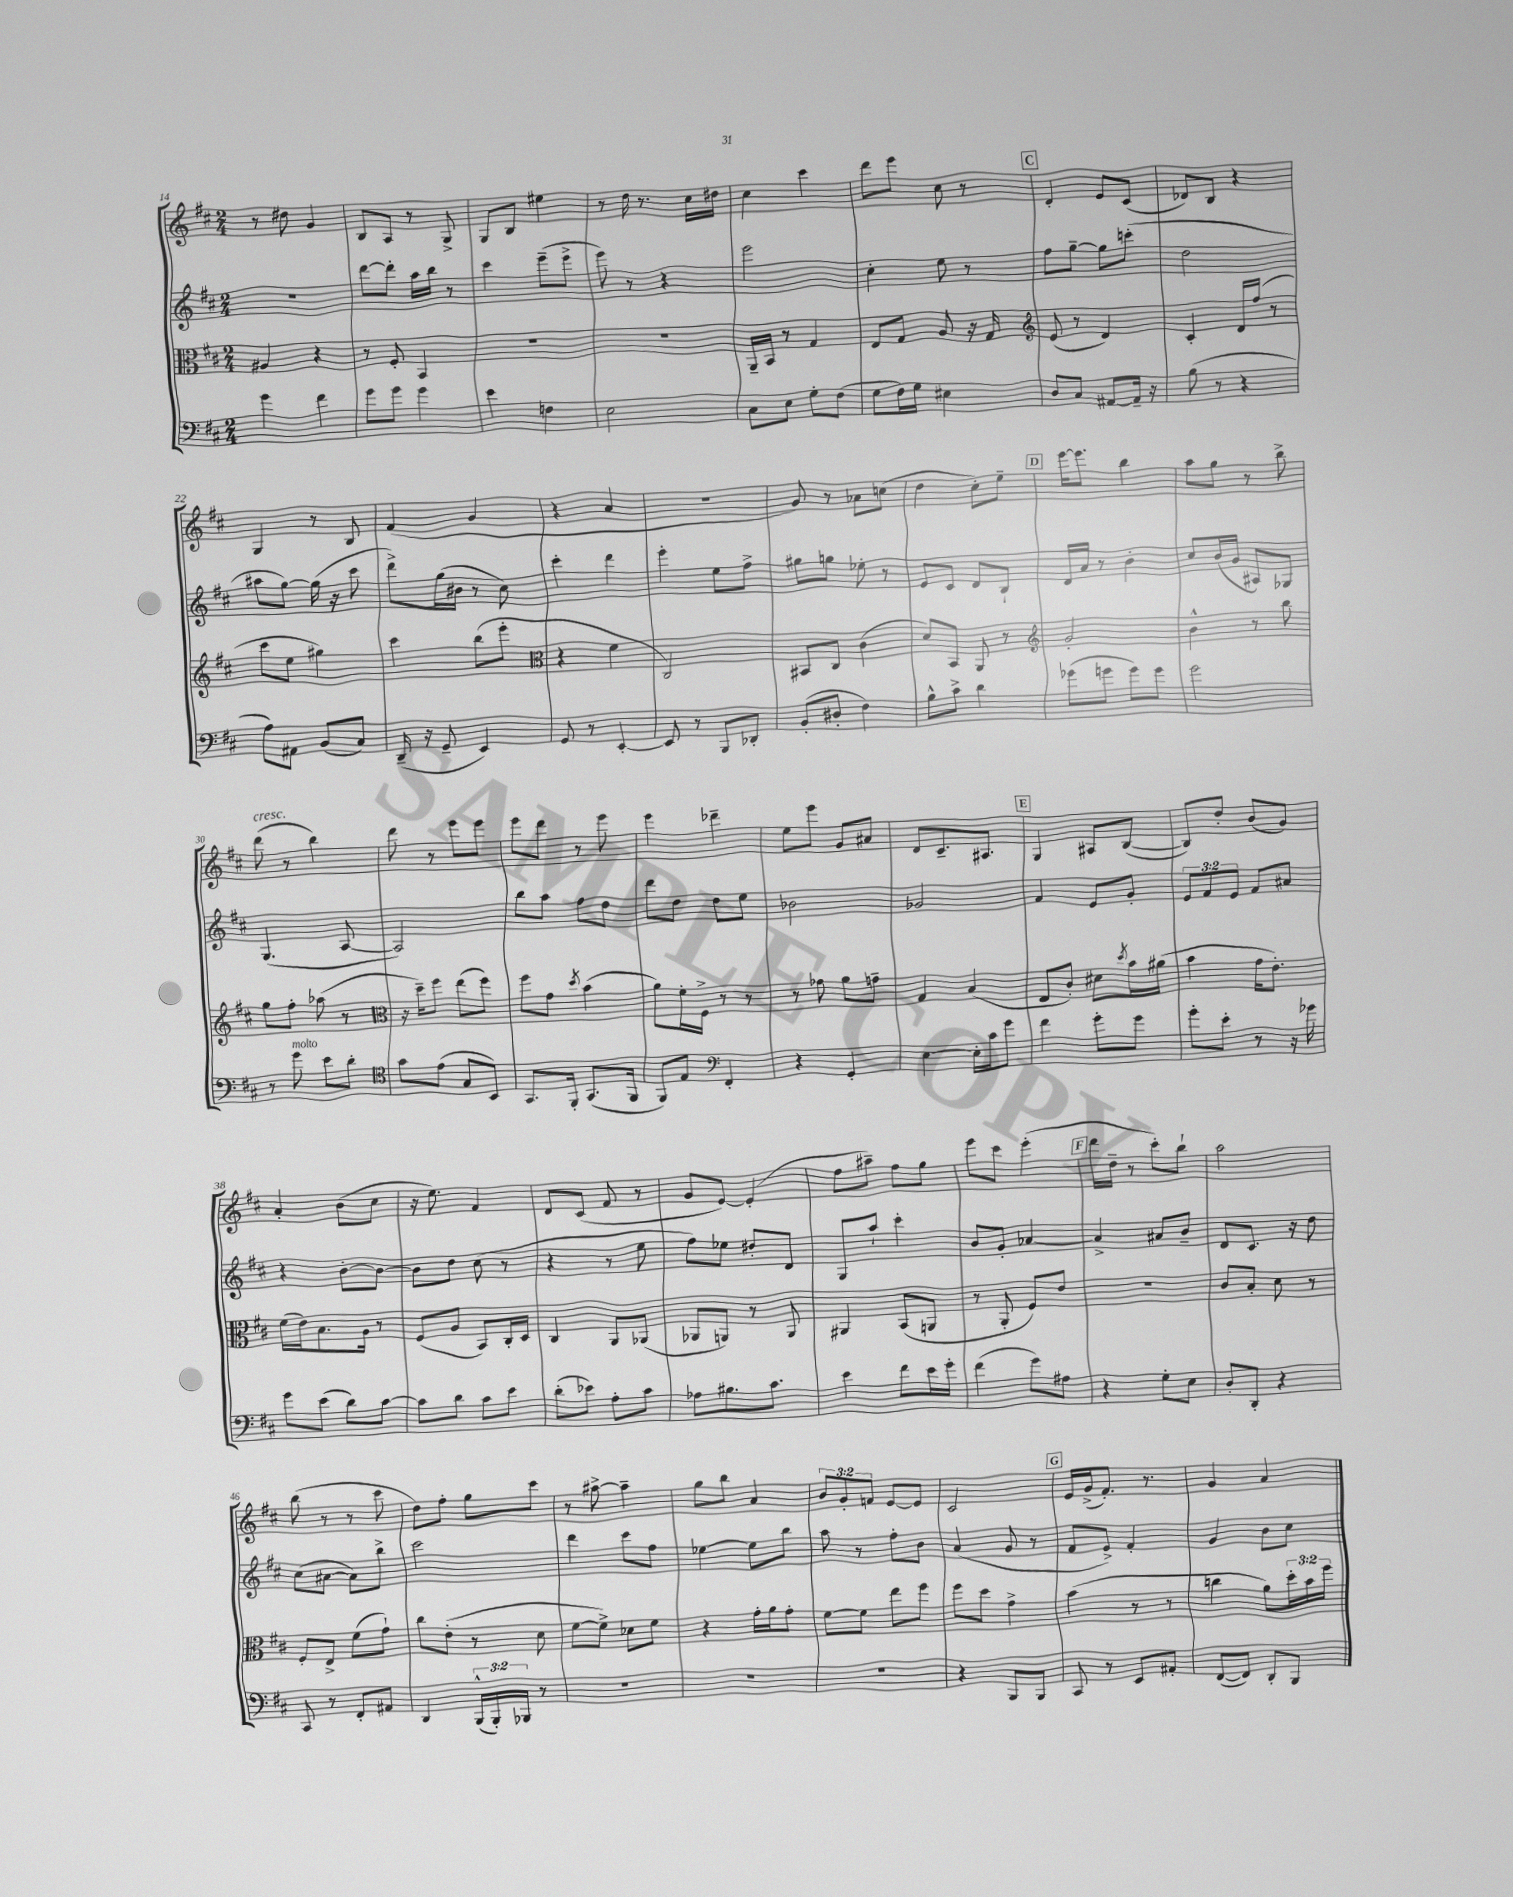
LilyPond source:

<<
\new StaffGroup <<
\new Staff = "s0" {
    \clef treble \key d \major \numericTimeSignature \time 2/4 \override Staff.TupletNumber.text = #tuplet-number::calc-fraction-text
    r8 dis''8 g'4 |
    b8 a8 r8 g8-> |
    g8 b8 eis''4 |
    r8 d''16 r8. cis''16 dis''16 |
    cis''4 cis'''4 |
    d'''8 e'''8 cis''8 r8 |
    \mark \markup { \box "C" } d'4-. e'8 cis'8( |
    des'8) b8 r4 |
    g4 r8 b8 |
    fis'4( g'4 |
    r4 a'4 |
    r2 |
    g'8) r8 aes'8 c''8( |
    d''4 cis''8-.) e''8-- |
    \mark \markup { \box "D" } e'''16~ e'''8. b''4 |
    a''8 g''8 r8 b''8-> |
    d'''8^\markup { \italic "cresc." }( r8 b''4) |
    d'''8 r8 e'''8 e'''8 |
    e'''8 d'''8 r8 e'''8 |
    e'''4 des'''4-- |
    e''8 e'''8 g'8 ais'8 |
    d'8 cis'8.-- ais8. |
    \mark \markup { \box "E" } g4 ais8 b8~( |
    b8) d''8-. b'8( g'8) |
    a'4-. b'8( cis''8 |
    r16 e''8.) fis'4 |
    d'8 cis'8( fis'8 r8 |
    g'8 e'8~) e'4-.( |
    fis''8 ais''8--) fis''8 g''8 |
    e'''8 cis'''8 e'''4-.( |
    \mark \markup { \box "F" } d'''16 d''16-- r8 cis'''8-.) b''8-! |
    a''2 |
    b''8( r8 r8 cis'''8 |
    d''8) fis''8-. g''8 cis'''8 |
    r8 ais''8~-> ais''4-- |
    g''8 b''8 a'4 |
    \tuplet 3/2 { b'8 g'8-. f'8 } e'8~ e'8 |
    cis'2 |
    \mark \markup { \box "G" } e'16 g'16->( fis'8.-.) r8. |
    g'4 a'4 \bar "|." |
}
\new Staff = "s1" {
    \clef treble \key d \major \numericTimeSignature \time 2/4 \override Staff.TupletNumber.text = #tuplet-number::calc-fraction-text
    R2 |
    d'''8~ d'''8-. a''16 b''16 r8 |
    cis'''4 e'''8--( e'''8-> |
    e'''8) r8 r4 |
    e'''2 |
    cis''4-. e''8 r8 |
    \mark \markup { \box "C" } fis''8 g''8~-- g''8 c'''8-.( |
    d''2 |
    ais''8 g''8~) g''16( r16 cis'''8 |
    d'''8->) g''16( bis'16 r8 cis''8) |
    cis'''4-. d'''4 |
    e'''4-. e''8 fis''8-> |
    gis''8 g''8 ees''8-. r8 |
    e'8 cis'8 d'8 b8-! |
    \mark \markup { \box "D" } d'16 a'16 r8 b'4-. |
    cis''8 b'16( g'16 ais8) ges8 |
    g4.( a8~ |
    a2) |
    b''8 a''8 fis''8 d''8 |
    d'''8 d''8 d''8 e''8 |
    bes'2 |
    ges'2 |
    \mark \markup { \box "E" } fis'4 e'8 g'8-. |
    \tuplet 3/2 { e'8 fis'8 e'8 } fis'8 ais'8 |
    r4 b'8~-. b'8~ |
    b'8 d''8 cis''8( r8 |
    r4 r8 e''8 |
    fis''8) ees''8 dis''8-. d'8 |
    g8 a''8-! cis'''4-. |
    b'8 g'8-. aes'4~ |
    \mark \markup { \box "F" } aes'4-> ais'8 b'8-- |
    d'8 cis'8. r16 d''8 |
    cis''8( ais'8~ ais'8) b''8-> |
    cis'''2 |
    d'''4 cis'''8 fis''8 |
    ees''4~ ees''8 b''8 |
    a''8 r8 fis''8-. b'8 |
    a'4( g'8 r8 |
    \mark \markup { \box "G" } fis'8 e'8->) fis'4-. |
    g'4 b'8 cis''8 \bar "|." |
}
\new Staff = "s2" {
    \clef alto \key d \major \numericTimeSignature \time 2/4 \override Staff.TupletNumber.text = #tuplet-number::calc-fraction-text
    ais4 r4 |
    r8 fis8-. b,4 |
    R2 |
    R2 |
    a,16-- b,16 r8 g4 |
    e8 g8 a8 r16 g16 |
    \mark \markup { \box "C" } \clef treble e'8( r8 d'4) |
    cis'4-. d'16 fis''16( r8 |
    cis'''8 e''8 gis''4) |
    cis'''4 b''8( e'''8-. |
    \clef alto r4 fis'4 |
    cis2) |
    bis,8 cis8 cis'4( |
    d'8) b,8 a,8 r8 |
    \mark \markup { \box "D" } \clef treble g'2-. |
    b'4-^ r8 b''8 |
    g''8 fis''8-. aes''8( r8 |
    \clef alto r16 d''16--) fis''8 e''8( fis''8) |
    fis''8 g'8 \acciaccatura { d''8 } b'4( |
    a'8) fis'16-. fis16-> r8 r8 |
    r8 ges'8 a'8 g'8-- |
    g4 b4( |
    \mark \markup { \box "E" } e8 cis'8-.) dis'8 \acciaccatura { d''8 } b'16 ais'16( |
    b'4 g'16 e'8.-.) |
    fis'16( e'16) b8. a16 r8 |
    fis8( a8 b,8) cis16-. d16 |
    cis4 a,8 aes,8( |
    aes,8 a,8) r8 a,8 |
    ais,4 b,8( a,8 |
    r8 a,8-. fis8) e'8 |
    \mark \markup { \box "F" } r2 |
    cis'8 b8-. d'8 r8 |
    fis8-. e8-> fis'8( g'8-!) |
    cis''8 e'8-.( r8 d'8 |
    fis'8~ fis'8->) des'8 fis'8 |
    r4 g'16-. a'16 g'8-. |
    fis'8~ fis'8 e''8 fis''8 |
    fis''8 d''8 g'4-> |
    \mark \markup { \box "G" } b'4( r8 r8 |
    c''4 a'8) \tuplet 3/2 { d''16-. b'16 fis''16 } \bar "|." |
}
\new Staff = "s3" {
    \clef bass \key d \major \numericTimeSignature \time 2/4 \override Staff.TupletNumber.text = #tuplet-number::calc-fraction-text
    g'4 fis'4 |
    g'8 g'8 g'4 |
    e'4 f4 |
    e2 |
    cis8 e8 g8-. fis8( |
    g8 fis16) g16 eis4 |
    \mark \markup { \box "C" } d8 cis8 ais,8~ ais,16-- r16 |
    b8( r8 r4 |
    a8) ais,8 b,8( cis8) |
    d,16--( r16 g,8-- e,4) |
    g,8 r8 e,4~-. |
    e,8 r8 b,,8 des,8-. |
    b,8-.( dis8-. fis4) |
    b8-^ cis'8-> d'4 |
    \mark \markup { \box "D" } ges'8( g'8 g'8) g'8 |
    g'2 |
    r8 g'8^\markup { \italic "molto" } e'8 d'8-. |
    \clef tenor g'8 e'8( g8 b,8) |
    g,8. fis,16-. g,8.( fis,16 |
    fis,8) e8 \clef bass fis,4-. |
    r4 g,4-. |
    e4~ e16-. cis'16 g'8 |
    \mark \markup { \box "E" } fis'4 g'8-. g'8 |
    g'8-. e'8-. r8 r16 ges'16 |
    g'8 e'8( d'8) cis'8~ |
    cis'8 d'8 cis'8 e'8 |
    d'8-.( ees'8) a8-. cis'8 |
    aes8 bis8. cis'8. |
    e'4 fis'8 e'16 g'16-. |
    fis'4( g'8) ais8 |
    \mark \markup { \box "F" } r4 g8-. e8 |
    d8-. d,8-. r4 |
    cis,8 r8 fis,8-. ais,8 |
    d,4 \tuplet 3/2 { b,,16-^( b,,16-.) bes,,16 } r8 |
    r2 |
    R2 |
    R2 |
    r4 b,,8 b,,8 |
    \mark \markup { \box "G" } cis,8 r8 e,8 ais,8-. |
    fis,8~( fis,8) d,8-. b,,8 \bar "|." |
}
>>
>>
\layout { \context { \Score currentBarNumber = #14 } }
